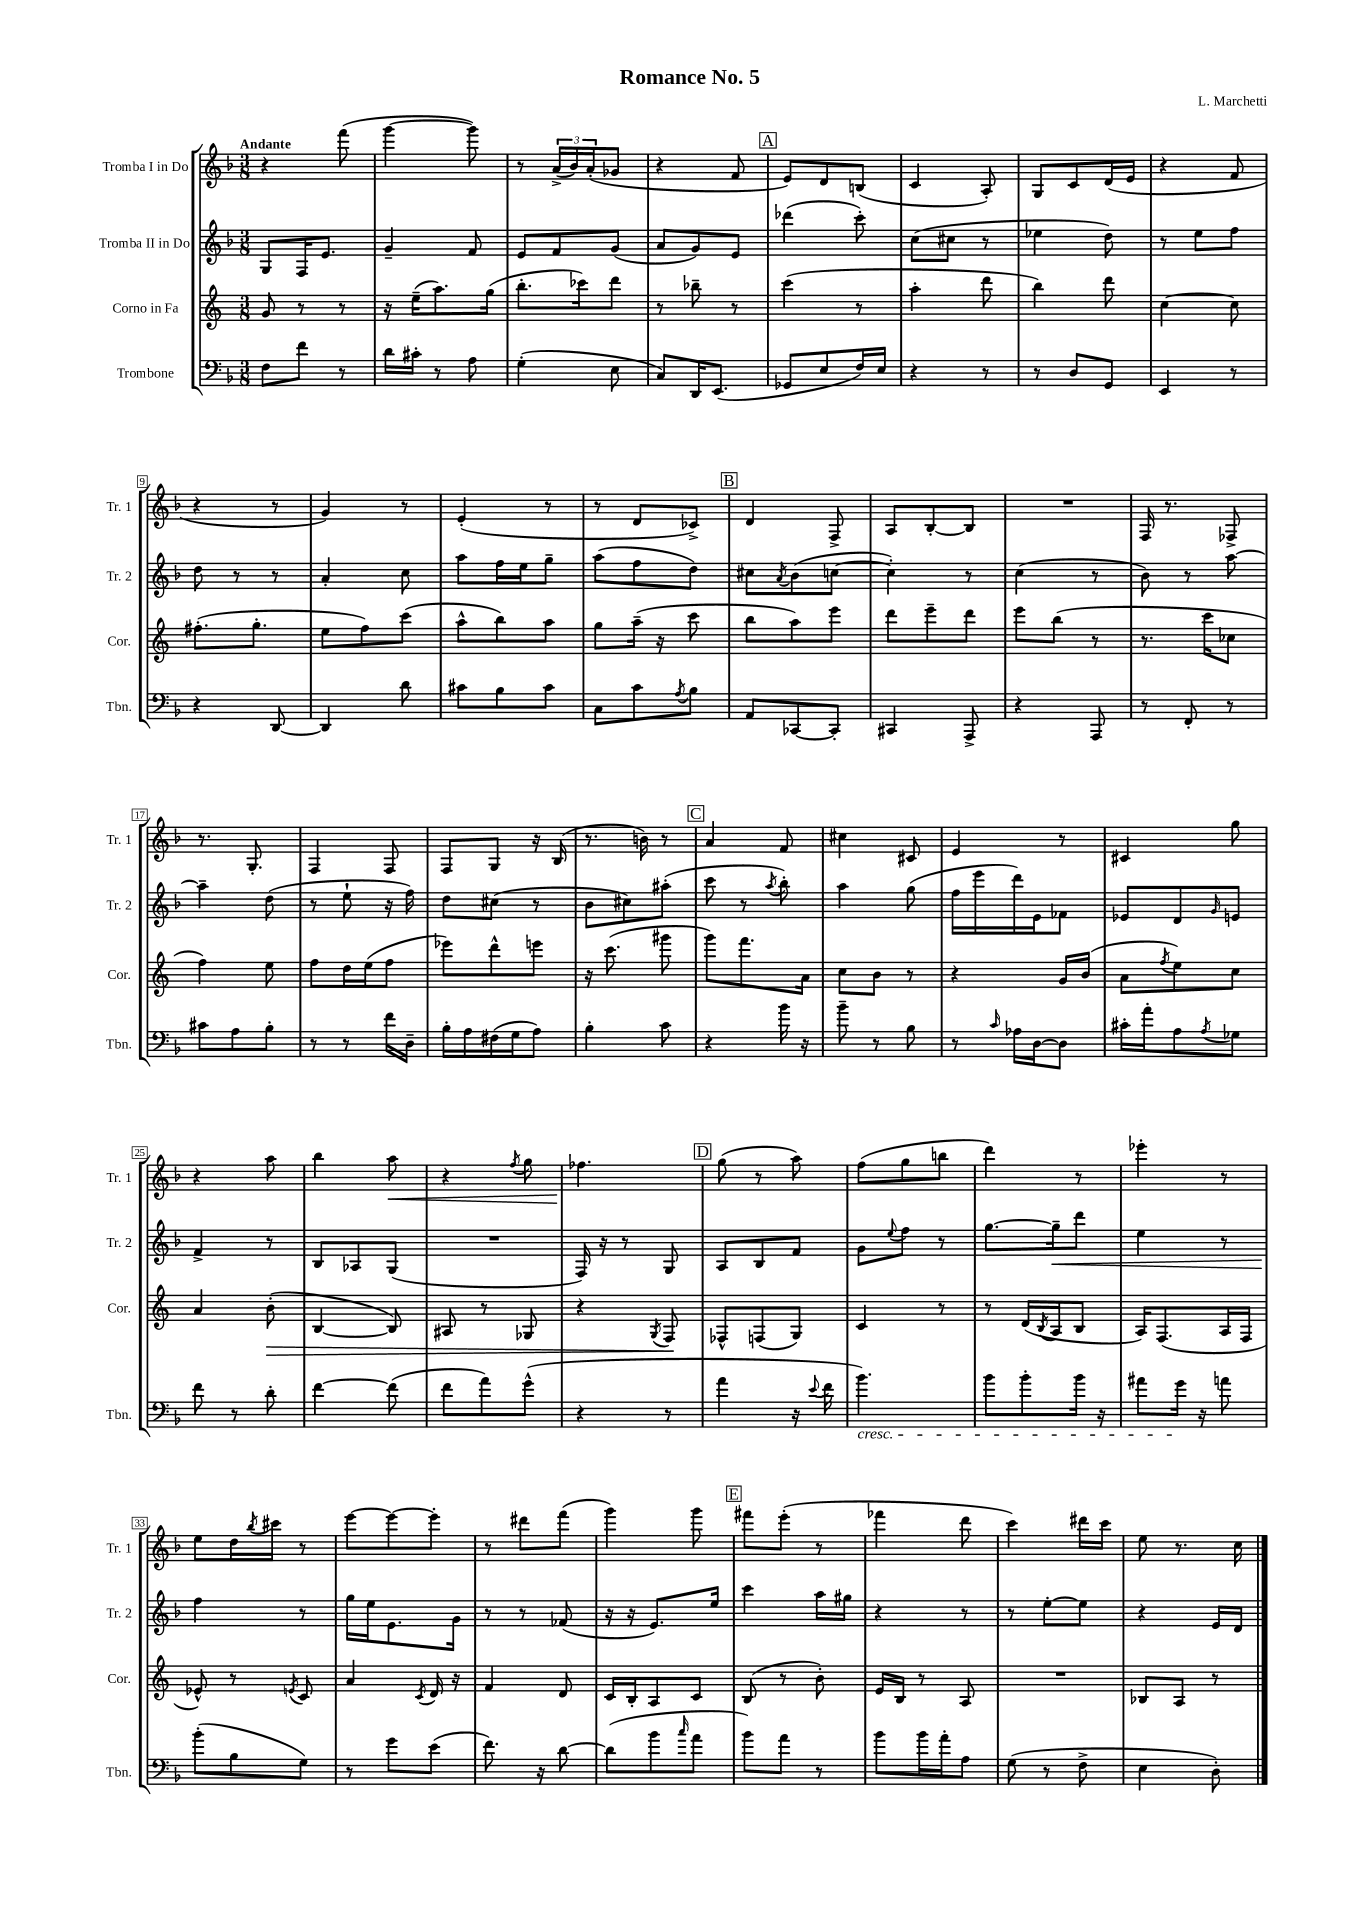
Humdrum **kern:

**kern	**kern	**dynam	**kern	**dynam	**kern	**dynam
*part4	*part3	*part3	*part2	*part2	*part1	*part1
*staff4	*staff3	*staff3	*staff2	*staff2	*staff1	*staff1
*I"Trombone	*I"Corno in Fa	*	*I"Tromba II in Do	*	*I"Tromba I in Do	*
*I'Tbn.	*I'Cor.	*	*I'Tr. 2	*	*I'Tr. 1	*
*clefF4	*clefG2	*	*clefG2	*	*clefG2	*
*k[b-]	*k[]	*	*k[b-]	*	*k[b-]	*
*M3/8	*M3/8	*	*M3/8	*	*M3/8	*
=1	=1	=1	=1	=1	=1	=1
!	!	!	!	!	!LO:TX:a:B:t=Andante	!
8F\L	8g/	.	8G/L	.	4r	.
8f\J	8r	.	16F/K	.	.	.
.	.	.	8.e/J	.	.	.
8r	8r	.	.	.	(8fff\	.
=2	=2	=2	=2	=2	=2	=2
16d\LL	16r	.	4g~/	.	[4ggg\	.
16c#X'\JJ	(16ee~\KL	.	.	.	.	.
8r	8.aa\)	.	.	.	.	.
8A\	.	.	8f/	.	8ggg\])	.
.	(16gg\Jk	.	.	.	.	.
=3	=3	=3	=3	=3	=3	=3
(4G'\	8.bb'\L	.	8e/L	.	8r	.
.	.	.	8f/	.	(24a^/LL	.
.	.	.	.	.	24b-/)	.
.	16ccc-X\k)	.	.	.	.	.
.	.	.	.	.	(24a'/J	.
8E\	8ddd\J	.	(8g/J	.	8g-X/J	.
=4	=4	=4	=4	=4	=4	=4
8C/L)	8r	.	8a/L	.	4r	.
16DD/K	8bb-X~\	.	8g/)	.	.	.
(8.EE/J	.	.	.	.	.	.
.	8r	.	8e/J	.	8f/	.
!!LO:REH:place=s1:t=A
=5	=5	=5	=5	=5	=5	=5
8GG-X/L	(4ccc\	.	(4ddd-X\	.	8e/L)	.
8E/	.	.	.	.	8d/	.
16F/L)	8r	.	8ccc'\)	.	(8Bn/J	.
16E/JJ	.	.	.	.	.	.
=6	=6	=6	=6	=6	=6	=6
4r	4aa'\	.	(8cc\L	.	4c/	.
.	.	.	8cc#X\J	.	.	.
8r	8ddd\	.	8r	.	8A'/)	.
=7	=7	=7	=7	=7	=7	=7
8r	4bb\)	.	4ee-X\	.	8G/L	.
8D/L	.	.	.	.	8c/	.
8GG/J	8ddd\	.	8dd\)	.	(16d/L	.
.	.	.	.	.	16e/JJ	.
=8	=8	=8	=8	=8	=8	=8
4EE/	[4cc\	.	8r	.	4r	.
.	.	.	8ee\L	.	.	.
8r	8cc\]	.	8ff\J	.	8f/	.
!!LO:LB:g=z
=9	=9	=9	=9	=9	=9	=9
4r	(8.ff#X'\L	.	8dd\	.	4r	.
.	.	.	8r	.	.	.
.	8.gg'\J	.	.	.	.	.
[8DD/	.	.	8r	.	8r	.
=10	=10	=10	=10	=10	=10	=10
4DD/]	8ee\L	.	4a'/	.	4g/)	.
.	8ff\)	.	.	.	.	.
8d\	(8ccc\J	.	8cc\	.	8r	.
=11	=11	=11	=11	=11	=11	=11
8c#X\L	8aa^^\L	.	8aa\L	.	(4e'/	.
8B-\	8bb\)	.	16ff\L	.	.	.
.	.	.	16ee\J	.	.	.
8c#\J	8aa\J	.	8gg~\J	.	8r	.
=12	=12	=12	=12	=12	=12	=12
8C\L	8gg\L	.	(8aa\L	.	8r	.
8c\	(16aa~\Jk	.	8ff\	.	8d/L	.
.	16r	.	.	.	.	.
8qA/	.	.	.	.	.	.
8B-\J	8ccc\	.	8dd\J)	.	8c-X^/J)	.
!!LO:REH:place=s1:t=B
=13	=13	=13	=13	=13	=13	=13
8AA/L	8bb\L	.	8cc#X\L	.	4d/	.
.	.	.	8qa/	.	.	.
[8CC-X/	8aa\)	.	(8b-\	.	.	.
8CC-'/J]	8eee\J	.	[8ccn\J	.	8F^/	.
=14	=14	=14	=14	=14	=14	=14
4CC#X/	8ddd\L	.	4cc'\])	.	8A/L	.
.	8eee~\	.	.	.	[8B-'/	.
8AAA^/	8ddd\J	.	8r	.	8B-/J]	.
=15	=15	=15	=15	=15	=15	=15
4r	8eee\L	.	(4cc\	.	4.r	.
.	(8bb\J	.	.	.	.	.
8AAA/	8r	.	8r	.	.	.
=16	=16	=16	=16	=16	=16	=16
8r	8.r	.	8b-\)	.	16F/	.
.	.	.	.	.	8.r	.
8FF'/	.	.	8r	.	.	.
.	16ccc\KL	.	.	.	.	.
8r	8cc-X\J	.	[8aa\	.	8F-X^/	.
!!LO:LB:g=z
=17	=17	=17	=17	=17	=17	=17
8c#X\L	4ff\)	.	4aa~\]	.	8.r	.
8A\	.	.	.	.	.	.
.	.	.	.	.	8.G'/	.
8B-'\J	8ee\	.	(8dd\	.	.	.
=18	=18	=18	=18	=18	=18	=18
8r	8ff\L	.	8r	.	4F/	.
8r	16dd\L	.	8ee`\	.	.	.
.	(16ee\J	.	.	.	.	.
16f\LL	8ff\J	.	16r	.	8F/	.
16D~\JJ	.	.	16ff\)	.	.	.
=19	=19	=19	=19	=19	=19	=19
16B-'\LL	8eee-X\L)	.	8dd\L	.	8F/L	.
16A\	.	.	.	.	.	.
(16F#X\	8ddd^^\	.	(8cc#X\J	.	8G/J	.
16G\J	.	.	.	.	.	.
8A\J)	8eeen\J	.	8r	.	16r	.
.	.	.	.	.	(16B-/	.
=20	=20	=20	=20	=20	=20	=20
4B-'\	16r	.	8b-\L	.	8.r	.
.	(8.ccc\	.	.	.	.	.
.	.	.	8cc#X\)	.	.	.
.	.	.	.	.	16bn\)	.
8c\	8ggg#X\	.	(8aa#X'\J	.	8r	.
!!LO:REH:place=s1:t=C
=21	=21	=21	=21	=21	=21	=21
4r	8ggg\L)	.	8ccc\	.	4a/	.
.	8.fff\	.	8r	.	.	.
.	.	.	8qaa/	.	.	.
16b-\	.	.	8bb-'\)	.	8f/	.
16r	16a\Jk	.	.	.	.	.
=22	=22	=22	=22	=22	=22	=22
8b-~\	8cc\L	.	4aa\	.	4cc#X\	.
8r	8b\J	.	.	.	.	.
8B-\	8r	.	(8gg\	.	8c#X/	.
=23	=23	=23	=23	=23	=23	=23
8r	4r	.	16ff\LL	.	4e/	.
.	.	.	16eee\	.	.	.
16qqc/	.	.	.	.	.	.
16A-X\LL	.	.	16ddd\)	.	.	.
[16D\J	.	.	16e\J	.	.	.
8D\J]	16g/LL	.	8f-X\J	.	8r	.
.	(16b/JJ	.	.	.	.	.
=24	=24	=24	=24	=24	=24	=24
16c#X'\LL	8a\L	.	8e-X/L	.	4c#X/	.
16a'\J	.	.	.	.	.	.
.	8qff/	.	.	.	.	.
8A\	8ee\)	.	8d/	.	.	.
8qA/	.	.	16qqg/	.	.	.
8G-X\J	8cc\J	.	8en/J	.	8gg\	.
!!LO:LB:g=z
=25	=25	=25	=25	=25	=25	=25
8f\	4a/	.	4f^/	.	4r	.
8r	.	.	.	.	.	.
!	!	!LO:HP:b	!	!	!	!
8d'\	(8b'\	>	8r	.	8aa\	.
=26	=26	=26	=26	=26	=26	=26
[4f\	[4B/	.	8B-/L	.	4bb-\	.
.	.	.	8A-X/	.	.	.
!	!	!	!	!	!	!LO:HP:b
(8f\]	8B/])	.	(8G/J	.	8aa\	<
=27	=27	=27	=27	=27	=27	=27
8f\L	8A#X/	.	4.r	.	4r	.
8a\)	8r	.	.	.	.	.
.	.	.	.	.	8qff/	.
(8g^^\J	8G-X/	.	.	.	8gg\	.
=28	=28	=28	=28	=28	=28	=28
4r	4r	.	16F/)	.	4.ff-X\	.
.	.	.	16r	.	.	.
.	.	.	8r	.	.	.
.	8qG/	.	.	.	.	.
8r	8F/	.	8G/	.	.	.
.	.	]	.	.	.	[
!!LO:REH:place=s1:t=D
=29	=29	=29	=29	=29	=29	=29
4a\	8F-X^^/L	.	8A/L	.	(8gg\	.
.	(8Fn/	.	8B-/	.	8r	.
16r	8G/J)	.	8f/J	.	8aa\)	.
8qqe/	.	.	.	.	.	.
16f\	.	.	.	.	.	.
=30	=30	=30	=30	=30	=30	=30
!LO:TX:b:i:t=cresc.	!	!	!	!	!	!
4.b-\)	4c/	.	8g\L	.	(8ff\L	.
.	.	.	8qqee/	.	.	.
.	.	.	8ff\J	.	8gg\	.
.	8r	.	8r	.	8bbn\J	.
=31	=31	=31	=31	=31	=31	=31
8b-\L	8r	.	[8.gg\L	.	4ddd\)	.
8b-'\	(16d/LL	.	.	.	.	.
.	8qB/	.	.	.	.	.
!	!	!	!	!LO:HP:b	!	!
.	16A/J	.	16gg~\k]	<	.	.
16b-\Jk	8B/J	.	8ddd\J	.	8r	.
16r	.	.	.	.	.	.
=32	=32	=32	=32	=32	=32	=32
8a#X\L	16A/KL)	.	4ee\	.	4eee-X'\	.
.	(8.F/	.	.	.	.	.
16g\Jk	.	.	.	.	.	.
16r	.	.	.	.	.	.
8an\	16A/L	.	8r	.	8r	.
.	16F/JJ	.	.	.	.	.
!!LO:LB:g=z
=33	=33	=33	=33	=33	=33	=33
(8b-'\L	8e-X^^/)	.	4ff\	.	8ee\L	.
8B-\	8r	.	.	.	16dd\L	.
.	.	.	.	.	8qbb-/	.
.	.	.	.	.	16ccc#X\JJ	.
.	8qen/	.	.	.	.	.
8G\J)	8c/	.	8r	[	8r	.
=34	=34	=34	=34	=34	=34	=34
8r	4a/	.	16gg\LL	.	[8eee\L	.
.	.	.	16ee\J	.	.	.
8g\L	.	.	8.e\	.	8eee\_	.
.	8qc/	.	.	.	.	.
(8e\J	16d/	.	.	.	8eee'\J]	.
.	16r	.	16g\Jk	.	.	.
=35	=35	=35	=35	=35	=35	=35
8.f\)	4f/	.	8r	.	8r	.
.	.	.	8r	.	8ddd#X\L	.
16r	.	.	.	.	.	.
[8d\	8d/	.	(8f-X/	.	(8fff\J	.
=36	=36	=36	=36	=36	=36	=36
(8d\L]	16c/LL	.	16r	.	4ggg\)	.
.	16B'/J	.	16r	.	.	.
8b-\	8A/	.	8.e/L)	.	.	.
16qqcc/	.	.	.	.	.	.
8a\J	8c/J	.	.	.	8ggg\	.
.	.	.	16ee/Jk	.	.	.
!!LO:REH:place=s1:t=E
=37	=37	=37	=37	=37	=37	=37
8b-\L)	(8B/	.	4ccc\	.	8fff#X\L	.
8a\J	8r	.	.	.	(8eee'\J	.
8r	8b'\)	.	16aa\LL	.	8r	.
.	.	.	16gg#X\JJ	.	.	.
=38	=38	=38	=38	=38	=38	=38
8b-\L	16e/LL	.	4r	.	4fff-X\	.
.	16B/JJ	.	.	.	.	.
16b-\L	8r	.	.	.	.	.
16a'\J	.	.	.	.	.	.
8A\J	8A/	.	8r	.	8ddd\	.
=39	=39	=39	=39	=39	=39	=39
(8G\	4.r	.	8r	.	4ccc\)	.
8r	.	.	[8ee'\L	.	.	.
8F^\	.	.	8ee\J]	.	16ddd#X\LL	.
.	.	.	.	.	16ccc\JJ	.
=40	=40	=40	=40	=40	=40	=40
4E\	8B-X/L	.	4r	.	8ee\	.
.	8A/J	.	.	.	8.r	.
8D'\)	8r	.	16e/LL	.	.	.
.	.	.	16d/JJ	.	16cc\	.
==	==	==	==	==	==	==
*-	*-	*-	*-	*-	*-	*-
